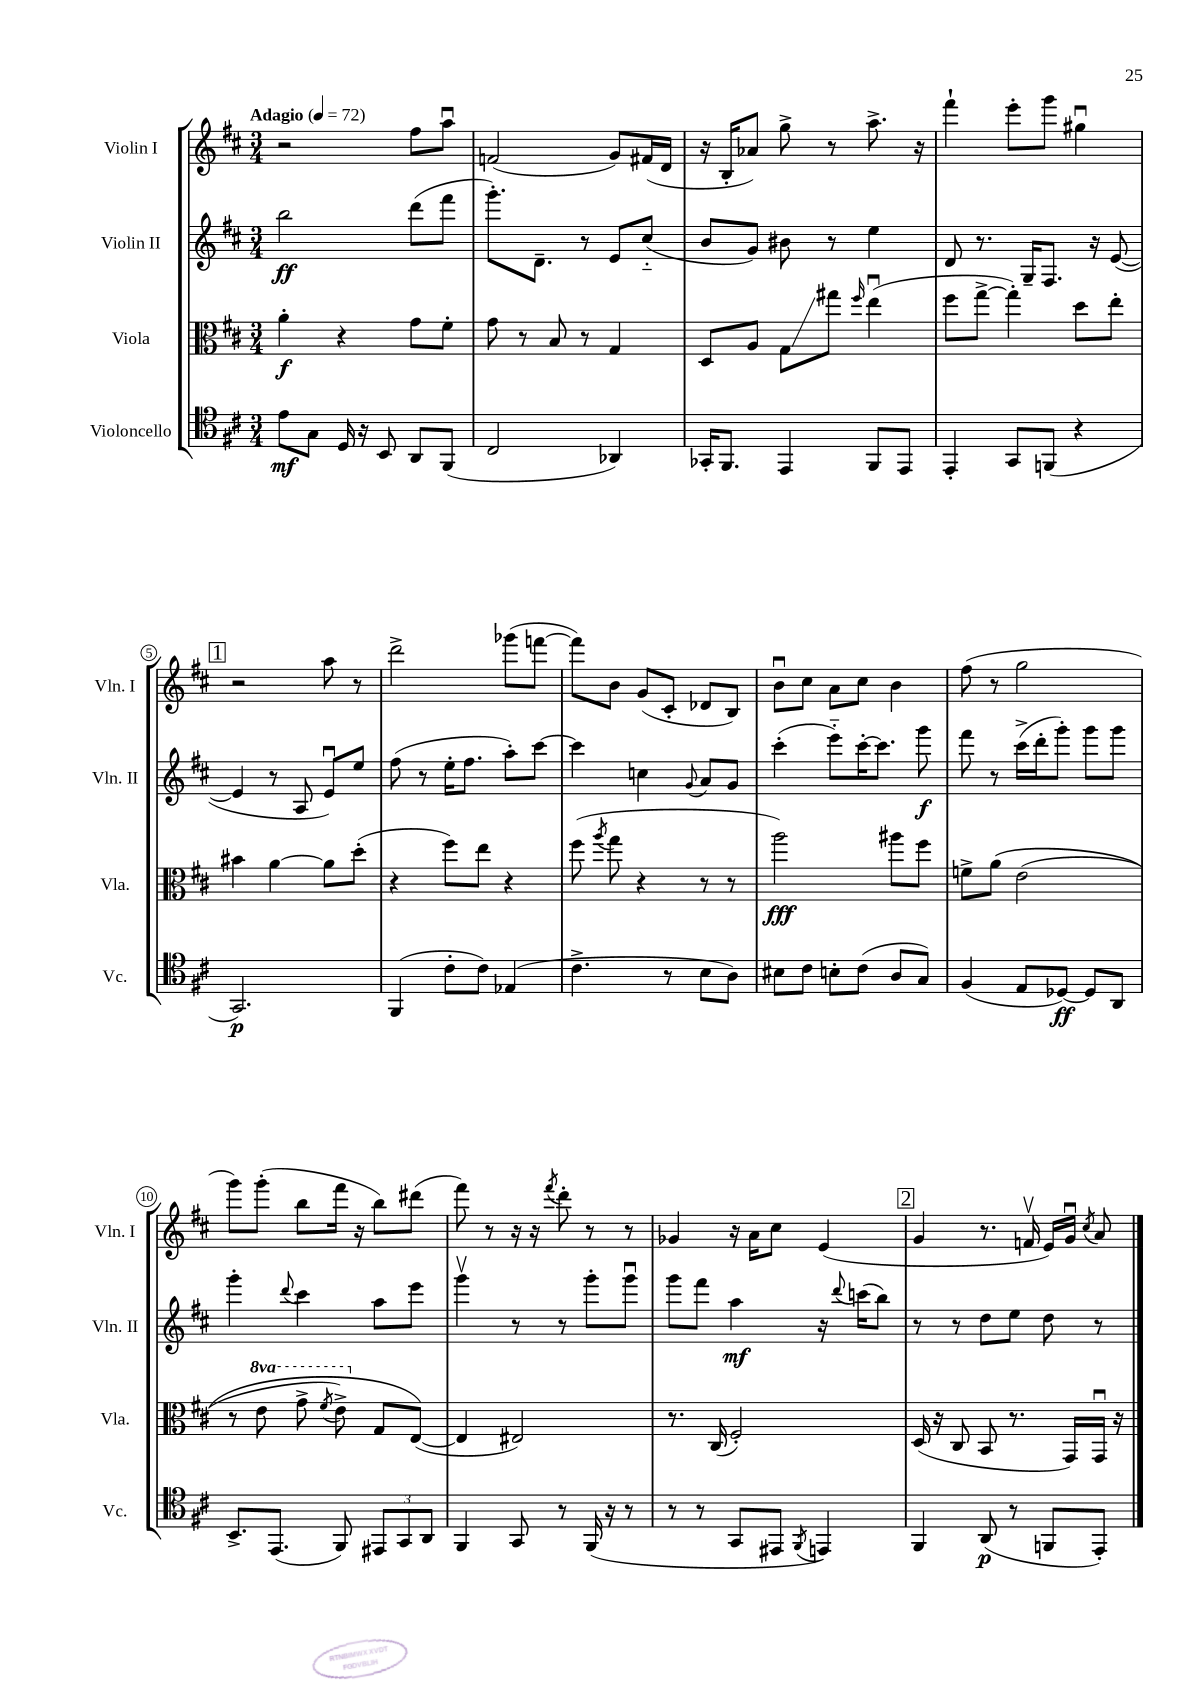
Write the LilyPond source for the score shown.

<<
\new StaffGroup <<
\new Staff = "s0" \with { instrumentName = "Violin I" shortInstrumentName = "Vln. I" } {
    \clef treble \key d \major \numericTimeSignature \time 3/4 \tempo "Adagio" 4 = 72
    \autoBeamOff r2 fis''8[ a''8]\downbow |
    f'2( g'8[) fis'16( d'16] |
    r16 b16[-. aes'8]) g''8-> r8 a''8.-> r16 |
    fis'''4-! e'''8[-. g'''8] gis''4\downbow |
    \mark \markup { \box "1" } r2 a''8 r8 |
    d'''2-> ges'''8[( f'''8]~ |
    f'''8[) b'8] g'8[( cis'8]-. des'8[ b8]) |
    b'8[\downbow cis''8] a'8[ cis''8] b'4 |
    fis''8( r8 g''2 |
    g'''8[) g'''8]-.( b''8[ fis'''16] r16 b''8[) dis'''8]( |
    fis'''8) r8 r16 r16 \acciaccatura { fis'''8 } d'''8-. r8 r8 |
    ges'4 r16 a'16[ cis''8] e'4( |
    \mark \markup { \box "2" } g'4 r8. f'16\upbow e'16[) g'16]\downbow \acciaccatura { cis''8 } a'8 \bar "|." |
}
\new Staff = "s1" \with { instrumentName = "Violin II" shortInstrumentName = "Vln. II" } {
    \clef treble \key d \major \numericTimeSignature \time 3/4
    \autoBeamOff b''2\ff d'''8[( fis'''8] |
    g'''8.[-.) d'8.]-- r8 e'8[ cis''8]-_( |
    b'8[ g'8]) bis'8 r8 e''4 |
    d'8 r8. g16[-- fis8.] r16 e'8~( |
    \mark \markup { \box "1" } e'4 r8 a8 e'8[\downbow) e''8] |
    fis''8( r8 e''16[-. fis''8.] a''8[-.) cis'''8]~ |
    cis'''4 c''4 \appoggiatura { g'8 } a'8[ g'8] |
    cis'''4-.( e'''8[-_) cis'''16~-. cis'''8.] g'''8\f |
    fis'''8 r8 cis'''16[->( d'''16-. g'''8]-.) g'''8[ g'''8] |
    g'''4-. \appoggiatura { d'''8 } cis'''4 a''8[ e'''8] |
    g'''4\upbow r8 r8 g'''8[-. g'''8]\downbow |
    g'''8[ fis'''8] a''4\mf r16 \appoggiatura { d'''8 } c'''16[( b''8]) |
    \mark \markup { \box "2" } r8 r8 d''8[ e''8] d''8 r8 \bar "|." |
}
\new Staff = "s2" \with { instrumentName = "Viola" shortInstrumentName = "Vla." } {
    \clef alto \key d \major \numericTimeSignature \time 3/4 \set Staff.ottavationMarkups = #ottavation-simple-ordinals
    \autoBeamOff a'4-.\f r4 g'8[ fis'8]-. |
    g'8 r8 b8 r8 g4 |
    d8[ a8] g8[\glissando gis''8] \grace { fis''16 } e''4\downbow( |
    fis''8[ g''8]~-> g''4-.) d''8[ e''8]-. |
    \mark \markup { \box "1" } bis'4 a'4~ a'8[ d''8]-.( |
    r4 fis''8[) e''8] r4 |
    fis''8( \acciaccatura { a''8 } g''8 r4 r8 r8 |
    a''2\fff) ais''8[ fis''8] |
    f'8[-> a'8]\( e'2( |
    r8 \ottava #1 e''8 g''8-> \acciaccatura { fis''8 } e''8->) \ottava #0 g8[ e8]~(\) |
    e4 eis2) |
    r8. cis16( fis2-.) |
    \mark \markup { \box "2" } d16( r16 cis8 b,8 r8. g,16[) g,16]\downbow r16 \bar "|." |
}
\new Staff = "s3" \with { instrumentName = "Violoncello" shortInstrumentName = "Vc." } {
    \clef tenor \key d \major \numericTimeSignature \time 3/4
    \autoBeamOff e'8[\mf g8] d16 r16 b,8 a,8[ fis,8]( |
    cis2 aes,4) |
    ges,16[-. fis,8.] e,4 fis,8[ e,8] |
    e,4-. g,8[ f,8]( r4 |
    \mark \markup { \box "1" } g,2.\p) |
    fis,4( cis'8[-. cis'8]) ees4( |
    cis'4.-> r8 b8[ a8]) |
    bis8[ cis'8] b8[-. cis'8]( a8[ g8]) |
    fis4( e8[ des8]~\ff) des8[ a,8] |
    b,8.[-> e,8.]( fis,8) \tuplet 3/2 { eis,8[ g,8 a,8] } |
    fis,4 g,8 r8 fis,16( r16 r8 |
    r8 r8 g,8[ eis,8] \acciaccatura { fis,8 } e,4) |
    \mark \markup { \box "2" } fis,4 a,8\p( r8 f,8[ e,8]-.) \bar "|." |
}
>>
>>
\layout { \context { \Score \override BarNumber.stencil = #(make-stencil-circler 0.1 0.3 ly:text-interface::print) } }
